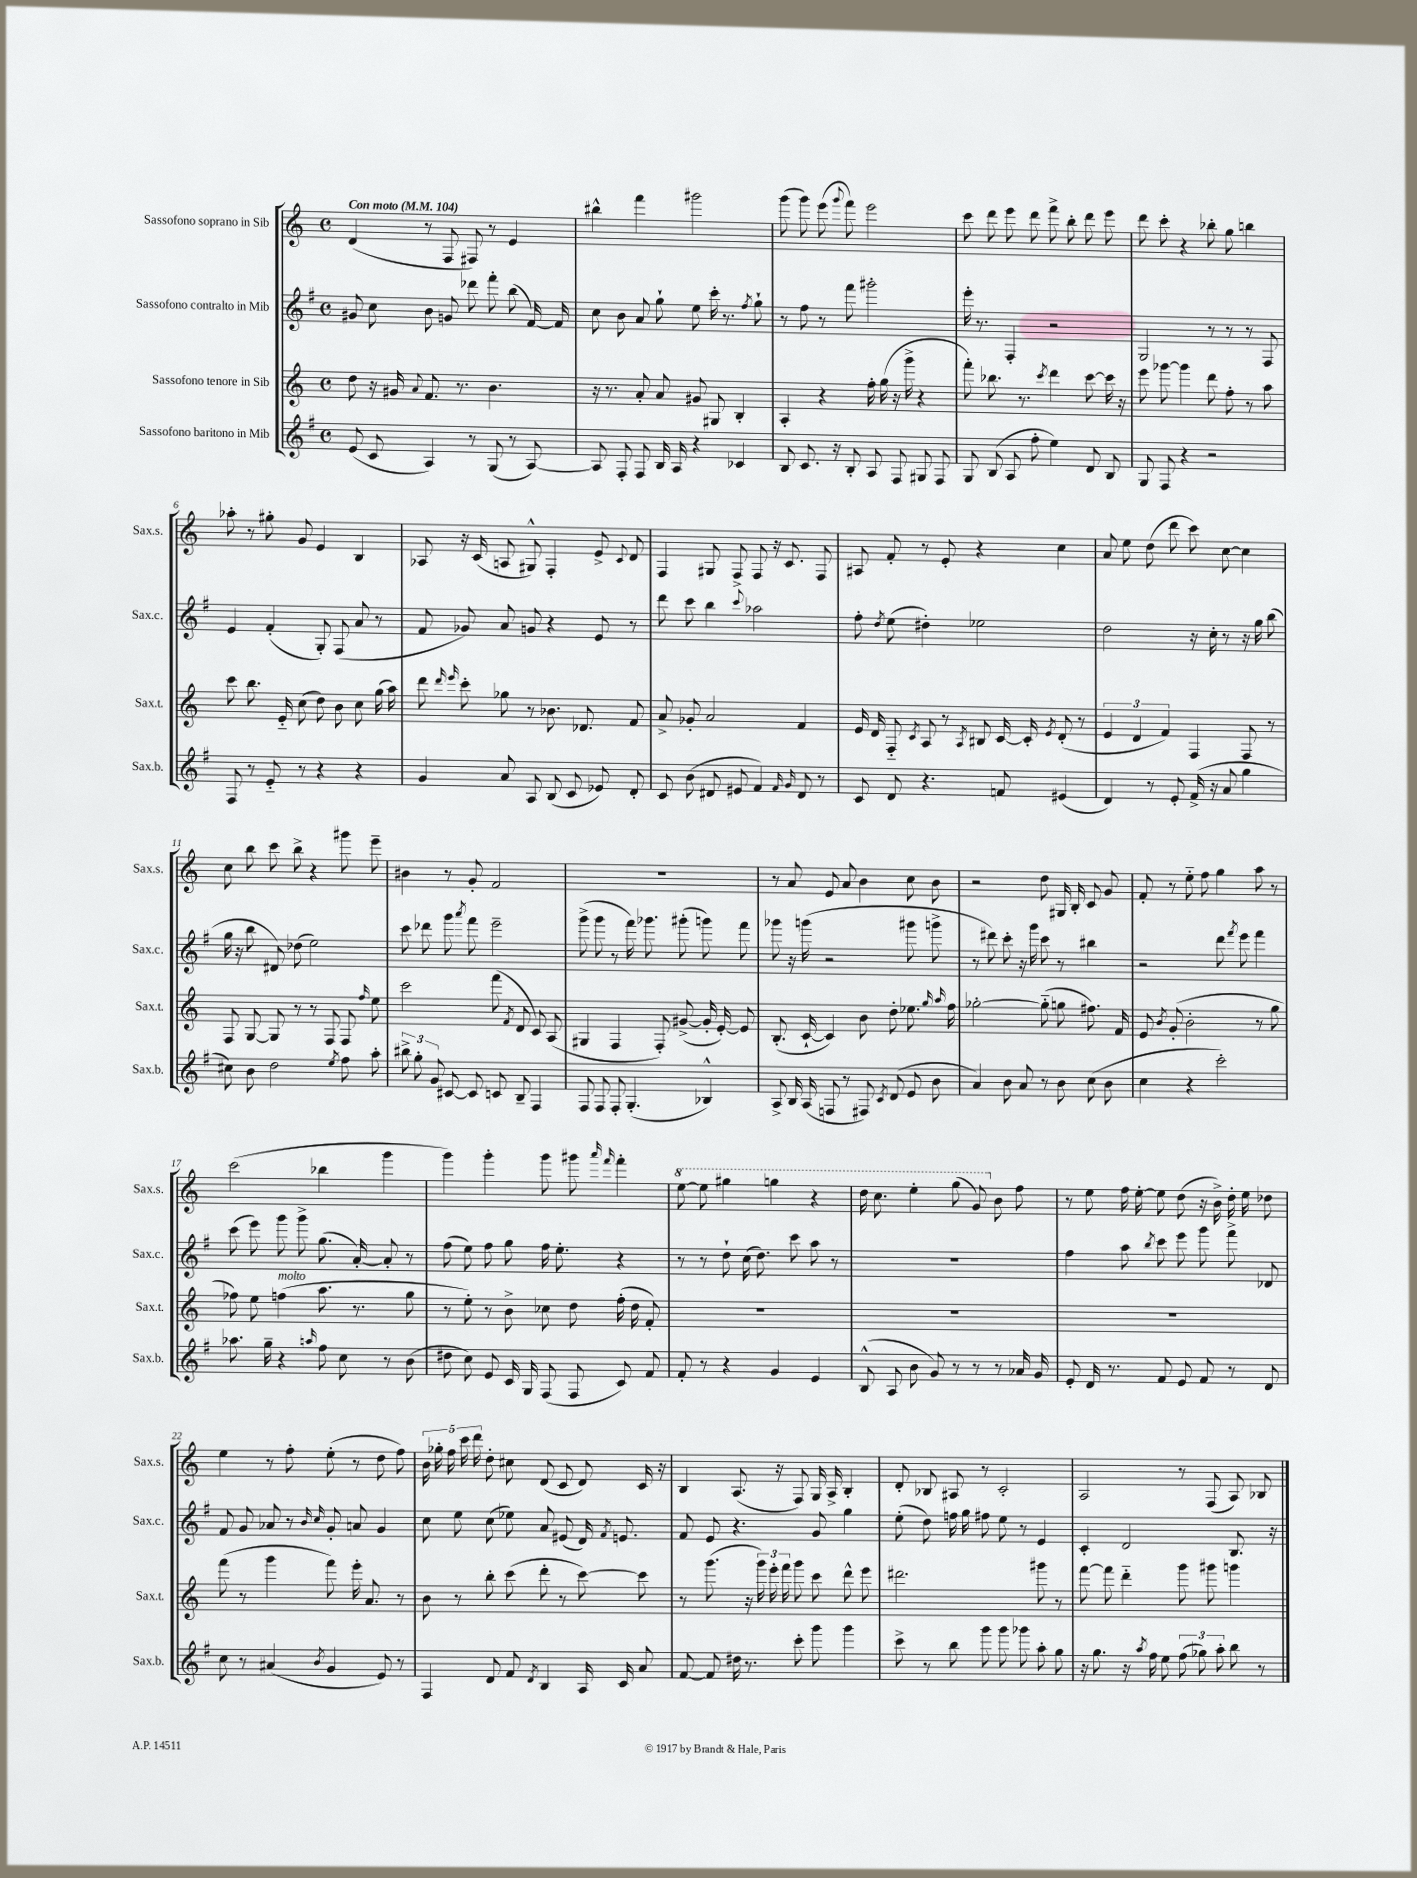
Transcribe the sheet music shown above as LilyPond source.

<<
\new StaffGroup <<
\new Staff = "s0" \with { instrumentName = "Sassofono soprano in Sib" shortInstrumentName = "Sax.s." } {
    \clef treble \key c \major \defaultTimeSignature \time 4/4 \tempo "Con moto" 4 = 104
    \autoBeamOff d'4( r8 f8 fis8) r8 e'4 |
    bis''4-^ f'''4 gis'''2 |
    g'''8( g'''8) e'''8( \appoggiatura { g'''8 } f'''8) e'''2 |
    c'''8 d'''8 e'''8 d'''8 f'''8-> b''8-. d'''8 e'''8 |
    d'''8 c'''8-. r4 bes''8-. g''8 b''4 |
    aes''8-. r8 gis''8-. g'8 e'4 b4 |
    aes8 r16 c'16( a8 gis8-^) f4-. e'8-> \appoggiatura { c'8 } d'8 |
    f4 gis8 f8-> f8 r16 c'8. f8 |
    ais8 f'8-. r8 e'8-. r4 c''4 |
    a'8 e''8 d''8( d'''8 c'''8) c''8~ c''4 |
    c''8 b''8 c'''8 b''8-> r4 gis'''8 e'''8-- |
    bis'4 r8 g'8-. f'2 |
    R1 |
    r8 a'8 e'8 a'8 b'4 c''8 b'8 |
    r2 d''8 gis16 b16-. c'8 g'8 |
    f'8-. r8 e''8-_ f''8 g''4 a''8 r8 |
    c'''2( bes''4 g'''4 |
    g'''4) g'''4-. g'''8 gis'''8 \grace { a'''16 f'''16 } f'''4-. |
    \ottava #1 e'''8~ e'''8 gis'''4 g'''4 r4 |
    d'''16 c'''8. e'''4-. g'''8( g''8) \ottava #0 b'8 f''8 |
    r8 e''8 f''16 e''16~-. e''8 d''8( r16 b'16->) d''16-. e''16 des''8 |
    e''4 r8 f''8-. e''8-.( r8 d''8 f''8) |
    \tuplet 5/4 { b'16 ges''16-. f''16 c'''16 d'''16 } d''8-. cis''8 d'8( c'8 d'8) c'16 r16 |
    b4 a8.( r16 f8) g16 a16-> b4-. |
    d'8-. bes8 ais8 r8 c'2-. |
    a2 r8 f8( a8) bes8 \bar "|." |
}
\new Staff = "s1" \with { instrumentName = "Sassofono contralto in Mib" shortInstrumentName = "Sax.c." } {
    \clef treble \key g \major \defaultTimeSignature \time 4/4
    \autoBeamOff gis'8 c''8 b'8 g'8 des'''8 fis'''8-. b''8( fis'16~) fis'16 |
    c''8 b'8 a'8 g''8-! e''8 c'''16-. r8. \acciaccatura { fis''8 } g''8-! |
    r8 fis''8 r8 fis'''8 gis'''2-. |
    e'''16-. r8. fis4-. r2 |
    g2 r8 r8 r8 fis8 |
    e'4 fis'4-.( g8-.) fis8( a'8 r8 |
    fis'8 ges'8) a'8 g'8 r4 e'8 r8 |
    d'''8 c'''8 b''4 \appoggiatura { c'''8 } aes''2 |
    fis''8-. \acciaccatura { d''8 } e''8( dis''4-.) ees''2 |
    d''2 r16 c''16-. r8 r16 g''16 b''8( |
    g''16 r16 b''8 dis'8) des''8( e''2) |
    c'''8 des'''8 g'''8 \acciaccatura { a'''8 } fis'''8 e'''2-- |
    g'''8->( g'''8 r8 fis'''16) ges'''8. gis'''8-.( g'''8) fis'''8 |
    ges'''8 r16 g'''16( r2 gis'''8 g'''8-> |
    r8 dis'''8) c'''8-. r16 g'''16 c'''8 r8 bis''4 |
    r2 d'''8 \acciaccatura { fis'''8 } e'''8 fis'''4 |
    c'''8( e'''8) g'''8 g'''8-> g''8.( a'16~-.) a'8-. r8 |
    fis''8( e''8) fis''8 g''8 fis''16 e''8.-. r4 |
    r8 r8 d''8-! c''16( d''8.) c'''8 a''8 r8 |
    R1 |
    fis''4 a''8 \acciaccatura { b''8 } c'''8 e'''8 g'''8 fis'''8-> des'8 |
    fis'8 g'8 aes'8 r8 \grace { b'16 c''16 } g'8-. a'8 g'4 |
    c''8 e''8 c''8( ees''8) a'8 eis'8( d'16) \acciaccatura { fis'8 } e'8. |
    fis'8 e'8 r4. g'8 g''4 |
    e''8-.( d''8) f''16 g''16 fis''8 e''8 r8 e'4 |
    c'4-. d'2 b8. r16 \bar "|." |
}
\new Staff = "s2" \with { instrumentName = "Sassofono tenore in Sib" shortInstrumentName = "Sax.t." } {
    \clef treble \key c \major \defaultTimeSignature \time 4/4
    \autoBeamOff d''8 r16 gis'16 \appoggiatura { a'8 } f'8. r8. b'4. |
    r16 r8. a'8-. a'8 gis'8 gis8 b4-. |
    a4-. r4 f''16-. g''16( r16 g'''16-> r4 |
    f'''8-.) bes''8. r8. \acciaccatura { c'''8 } d'''4 c'''8~ c'''16 r16 |
    e'''8 ges'''8~ ges'''4 d'''8 f''8-. r8 a''8 |
    c'''8 b''8. e'16-_ c''8( d''8) b'8 c''8 g''16( a''16) |
    d'''8 \grace { d'''16 e'''16 } c'''8-. ges''8 r8 bes'8. des'8. f'8 |
    a'8-> ges'8-. a'2 f'4 |
    e'16 d'16 f8-_ \acciaccatura { c'8 } a8 r8 \acciaccatura { a8 } bis8 c'16~ c'16-. \acciaccatura { e'8 } d'8-.( r8 |
    \tuplet 3/2 { e'4 d'4 f'4) } f4 f8 r8 |
    f8 g8~ g8 r8 r8 f8 f8 \grace { f''16 } e''8 |
    c'''2 f'''8( \acciaccatura { f'8 } d'8 c'8) a8( |
    gis4 f4 f8-.) gis'8~->( gis'16-. e'16~-.) e'8 |
    b8.-.( c'16~-! c'4) b'8 d''8-. ees''8. \grace { g''16 a''16 } f''16 |
    ges''2~-. ges''8-_( g''8 fis''8.) f'16 |
    e'8 \acciaccatura { b'8 } g'8-.( b'2-. r8 g''8 |
    fes''8) e''8 f''4^\markup { \italic "molto" }( a''8. r8. g''8 |
    r8 e''8-.) r8 b'8-> ces''8 d''8 f''16-.( d''16 f'8-.) |
    R1 |
    R1 |
    R1 |
    f'''8( r8 g'''4 f'''8) e'''16-. a'8. r8 |
    b'8 r8 b''8-. c'''8( d'''8-. r8 c'''8~) c'''8 |
    r8 g'''8.( r16 \tuplet 3/2 { g'''16) e'''16-. f'''16 } g'''8 c'''8 d'''8-^ e'''8 |
    dis'''2. gis'''8 r8 |
    f'''8~ f'''8 d'''4-_ g'''8 gis'''8 g'''4 \bar "|." |
}
\new Staff = "s3" \with { instrumentName = "Sassofono baritono in Mib" shortInstrumentName = "Sax.b." } {
    \clef treble \key g \major \defaultTimeSignature \time 4/4
    \autoBeamOff e'8( c'8 a4) r8 g8( r8 a8~) |
    a8 fis8-. fis8 b16 a16 r4 ces'4 |
    b8 c'8. r16 b8-. a8 fis8 gis8 fis8 |
    g8 b8( a8 fis''8-. e''4) d'8 b8 |
    g8 fis8 r4 r2 |
    fis8 r8 e'8-_ r8 r4 r4 |
    g'4 a'8 a8 b8( c'8 ees'8) d'8-. |
    c'8 b'8( dis'8 eis'8 fis'4) \grace { fis'16 g'16 } dis'8 r8 |
    c'8 d'8 r4. f'8 eis'4( |
    d'4) r8 e'8-. fis'16->( r16 a'8 g''4 |
    cis''8) b'8 d''2 \acciaccatura { e''8 } fis''8 a''8-. |
    \tuplet 3/2 { bis''8-> g''8-. g'8 } cis'8~ cis'8 c'8 b8-- fis4 |
    fis8 fis8 fis8-. g4.-.( bes4-^) |
    a8-> b16 a16( f8 r8 fis8) \acciaccatura { c'8 } d'8( e'8 b'8 |
    a'4) b'8 a'8 r8 b'8 c''8( b'8 |
    c''4 r4 c'''2-.) |
    aes''8. g''16-- r4 \grace { a''16 } fis''8 c''8 r8 b'8( |
    dis''8 c''8) e'8 c'16 g16 fis8( fis8 c'8) fis'8 |
    fis'8-. r8 r4 g'4 e'4 |
    b8-^( a8 b'8 g'8) r8 r8 r8 aes'16 g'16 |
    e'8-. d'16 r8. fis'8 e'8 fis'8 r8 d'8 |
    c''8 r8 ais'4( \acciaccatura { b'8 } g'4 e'8) r8 |
    fis4 d'8 fis'8 \acciaccatura { d'8 } b4 a16 c'16 a'8 |
    fis'8~ fis'8 dis''16 r8. c'''8-. g'''8 g'''4 |
    c'''8-> r8 b''8 g'''8 g'''8 ges'''8 a''8-. g''8 |
    r16 g''8. r16 \acciaccatura { a''8 } fis''16 e''8 \tuplet 3/2 { fis''8( ges''8) a''8-. } b''8 r8 \bar "|." |
}
>>
>>
